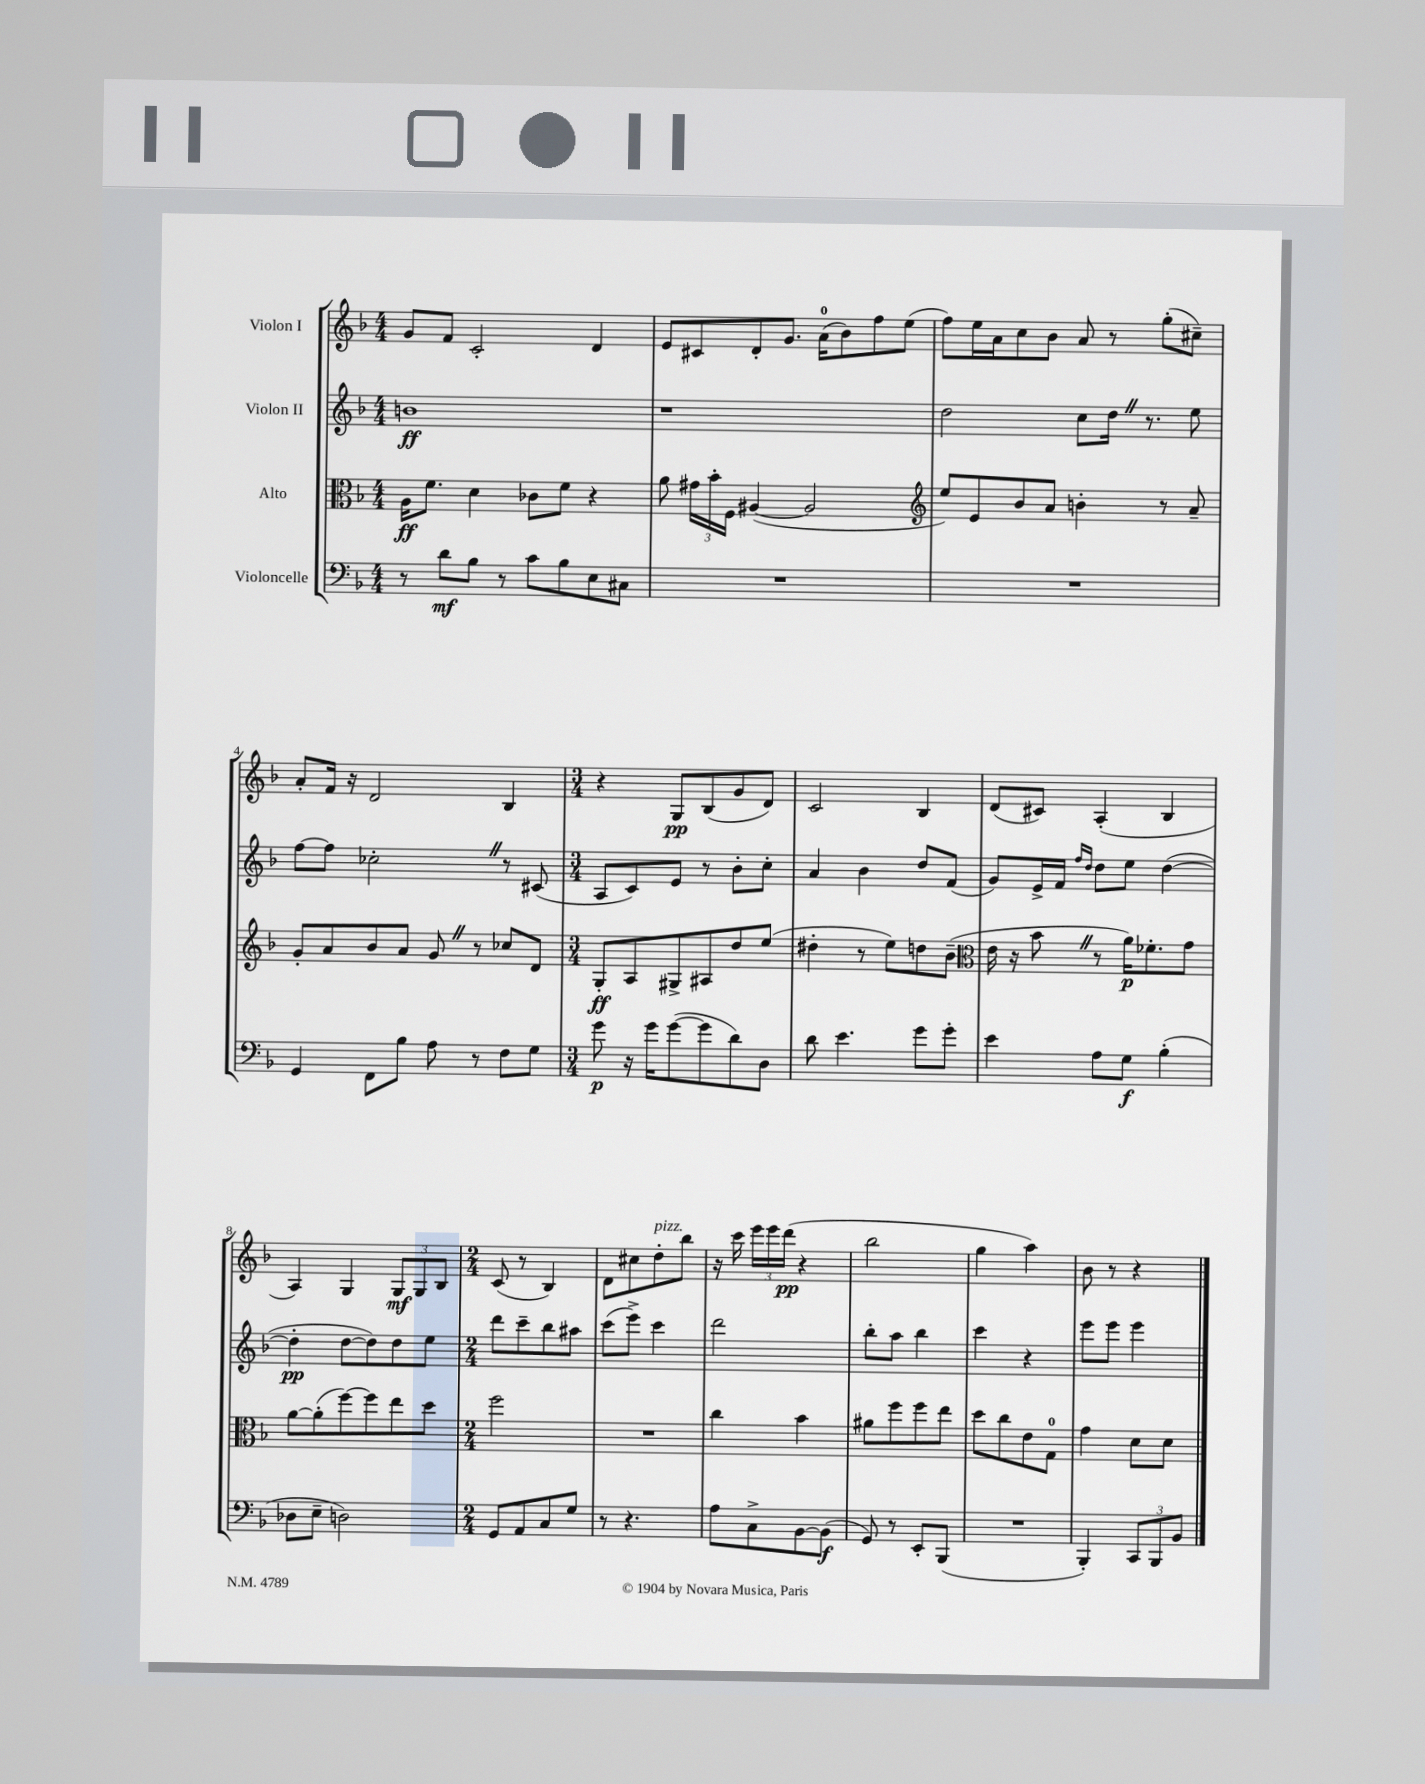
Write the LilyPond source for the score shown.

<<
\new StaffGroup <<
\new Staff = "s0" \with { instrumentName = "Violon I" } {
    \clef treble \key f \major \numericTimeSignature \time 4/4
    \autoBeamOff g'8[ f'8] c'2-. d'4 |
    e'8[ cis'8 d'8-. g'8.] a'16[-0( bes'8) f''8 e''8]( |
    f''8[) e''16 a'16 c''8 bes'8] a'8 r8 g''8[-.( cis''8]--) |
    a'8[-. f'16] r16 d'2 bes4 |
    \numericTimeSignature \time 3/4 r4 g8[\pp bes8( g'8 d'8]) |
    c'2 bes4 |
    d'8[( cis'8]) a4-.( bes4 |
    a4) g4 \tuplet 3/2 { g8[\mf g8 bes8] } |
    \numericTimeSignature \time 2/4 c'8( r8 bes4) |
    d'8[ cis''8 d''8-.^\markup { \italic "pizz." } bes''8] |
    r16 c'''16 \tuplet 3/2 { e'''16[ e'''16 d'''16]\pp( } r4 |
    bes''2 |
    g''4 a''4) |
    bes'8 r8 r4 \bar "|." |
}
\new Staff = "s1" \with { instrumentName = "Violon II" } {
    \clef treble \key f \major \numericTimeSignature \time 4/4
    \autoBeamOff b'1\ff |
    r1 |
    d''2 c''8[ d''16] \once \override BreathingSign.text = \markup { \musicglyph "scripts.caesura.straight" } \breathe r8. e''8 |
    f''8[~ f''8] ces''2-. \once \override BreathingSign.text = \markup { \musicglyph "scripts.caesura.straight" } \breathe r8 cis'8( |
    \numericTimeSignature \time 3/4 a8[ c'8) e'8] r8 bes'8[-. c''8]-. |
    a'4 bes'4 d''8[ f'8]( |
    g'8[) e'16-> f'16] \grace { f''16[ d''16] } d''8[ e''8] d''4~( |
    d''4-.\pp d''8[~ d''8) d''8 e''8] |
    \numericTimeSignature \time 2/4 d'''8[ c'''8-- bes''8 ais''8] |
    c'''8[( e'''8]->) c'''4 |
    d'''2 |
    bes''8[-. a''8] bes''4 |
    c'''4 r4 |
    e'''8[ e'''8] e'''4 \bar "|." |
}
\new Staff = "s2" \with { instrumentName = "Alto" } {
    \clef alto \key f \major \numericTimeSignature \time 4/4
    \autoBeamOff a16[\ff f'8.] d'4 ces'8[ f'8] r4 |
    a'8 \tuplet 3/2 { gis'16[ bes'16-. f16] } ais4~( ais2 |
    \clef treble e''8[) e'8 bes'8 a'8] b'4-. r8 a'8-- |
    g'8[-. a'8 bes'8 a'8] g'8 \once \override BreathingSign.text = \markup { \musicglyph "scripts.caesura.straight" } \breathe r8 ces''8[ d'8] |
    \numericTimeSignature \time 3/4 g8[-.\ff a8 gis8-> ais8 d''8 e''8]( |
    dis''4-. r8 e''8[) d''8 bes'8]--( |
    \clef alto e'16 r16 bes'8 \once \override BreathingSign.text = \markup { \musicglyph "scripts.caesura.straight" } \breathe r8 a'16[\p) fes'8.-. g'8] |
    a'8[~ a'8-.( f''8~) f''8 e''8 d''8] |
    \numericTimeSignature \time 2/4 f''2 |
    R2 |
    c''4 bes'4 |
    ais'8[ f''8 f''8 e''8] |
    d''8[ c''8 e'8 g8]-0 |
    g'4 d'8[ d'8] \bar "|." |
}
\new Staff = "s3" \with { instrumentName = "Violoncelle" } {
    \clef bass \key f \major \numericTimeSignature \time 4/4
    \autoBeamOff r8 d'8[\mf bes8] r8 c'8[ bes8 e8 cis8] |
    R1 |
    R1 |
    g,4 f,8[ bes8] a8 r8 f8[ g8] |
    \numericTimeSignature \time 3/4 g'8\p r16 g'16[ g'8~( g'8 d'8) d8] |
    d'8 e'4. g'8[ g'8]-. |
    e'4 a8[ g8]\f bes4-.( |
    des8[ e8]-- d2) |
    \numericTimeSignature \time 2/4 g,8[ a,8 c8 g8] |
    r8 r4. |
    a8[ c8-> bes,8~ bes,8]\f( |
    g,8) r8 e,8[-. bes,,8]( |
    R2 |
    bes,,4-.) \tuplet 3/2 { c,8[ bes,,8 bes,8] } \bar "|." |
}
>>
>>
